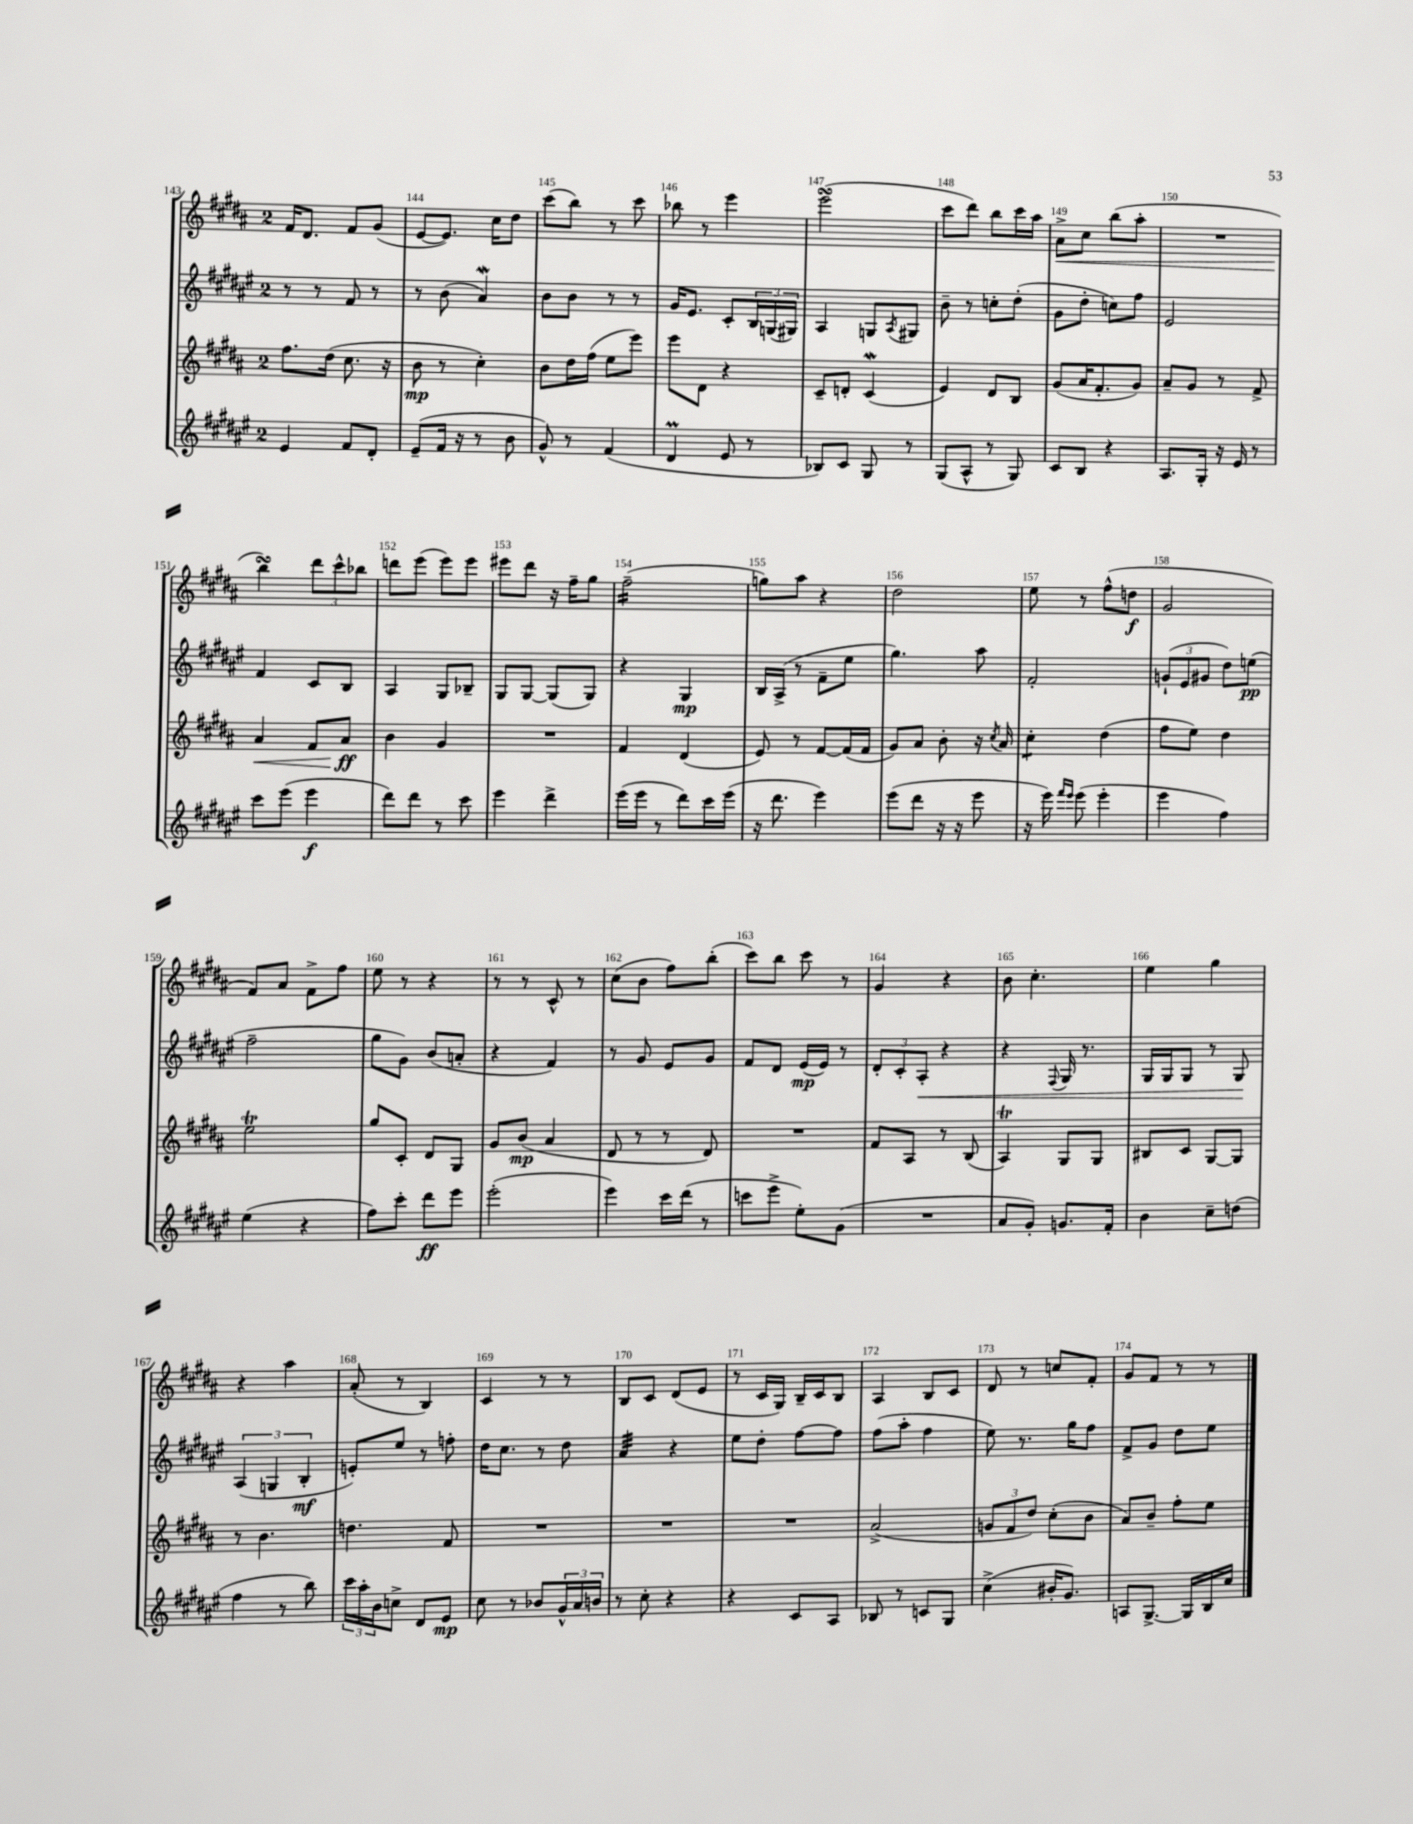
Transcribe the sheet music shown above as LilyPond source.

<<
\new StaffGroup <<
\new Staff = "s0" {
    \clef treble \key b \major \once \override Staff.TimeSignature.style = #'single-digit \time 2/4
    fis'16 dis'8. fis'8 gis'8( |
    e'8~ e'8.) cis''16 dis''8 |
    cis'''8( b''8) r8 cis'''8 |
    bes''8 r8 e'''4 |
    e'''2\turn( |
    cis'''8 dis'''8) b''8 cis'''16 ais''16 |
    ais'8->\< cis''8 b''8( ais''8-. |
    R2 |
    b''4\turn\!) \tuplet 3/2 { dis'''8 cis'''8-^ bes''8 } |
    d'''8 e'''8( e'''8) e'''8 |
    eis'''8 dis'''8 r16 fis''16-- gis''8 |
    fis''2:16--( |
    g''8) ais''8 r4 |
    dis''2 |
    e''8 r8 fis''8-^( d''8\f |
    gis'2 |
    fis'8) ais'8 fis'8-> fis''8 |
    e''8 r8 r4 |
    r8 r8 cis'8-^ r8 |
    cis''8( b'8 fis''8) b''8-.( |
    cis'''8) b''8 cis'''8 r8 |
    gis'4 r4 |
    b'8 cis''4.-. |
    e''4 gis''4 |
    r4 ais''4 |
    ais'8-.( r8 b4) |
    cis'4 r8 r8 |
    b8 cis'8 dis'8( e'8 |
    r8 cis'16 gis16) b16-- cis'16 b8 |
    ais4 b8 cis'8 |
    dis'8 r8 c''8 fis'8-. |
    gis'8 fis'8 r8 r8 \bar "|." |
}
\new Staff = "s1" {
    \clef treble \key fis \major \once \override Staff.TimeSignature.style = #'single-digit \time 2/4
    r8 r8 fis'8 r8 |
    r8 b'8( ais'4\mordent) |
    b'8 b'8 r8 r8 |
    gis'16 eis'8. cis'8-. \tuplet 3/2 { b16 g16( gis16) } |
    ais4 g8 \acciaccatura { ais8 } gis8 |
    b'8-- r8 c''8-. dis''8-.( |
    gis'8 dis''8-. c''8) fis''8 |
    eis'2 |
    fis'4 cis'8 b8 |
    ais4 gis8 bes8-- |
    gis8 gis8~ gis8( gis8) |
    r4 gis4\mp |
    b16 ais16->( r8 fis'8-- eis''8 |
    gis''4.) ais''8 |
    fis'2-. |
    \tuplet 3/2 { g'8-!( eis'8 gis'8 } dis''8) e''8\pp( |
    fis''2-- |
    gis''8 gis'8) b'8( a'8-. |
    r4 fis'4) |
    r8 gis'8 eis'8 gis'8 |
    fis'8 dis'8 eis'16\mp( eis'16) r8 |
    \tuplet 3/2 { dis'8-. cis'8-. ais8-.\< } r4 |
    r4 \appoggiatura { fis8 } gis16 r8. |
    gis16 gis16 gis8 r8 gis8\! |
    \tuplet 3/2 { ais4( g4 b4-.\mf } |
    e'8-.) eis''8 r8 f''8-. |
    dis''16 cis''8. r8 dis''8 |
    ais'4:32 r4 |
    eis''8 dis''8-. fis''8~ fis''8 |
    fis''8( ais''8-. fis''4 |
    eis''8) r8. gis''16 fis''8 |
    fis'8-> gis'8 dis''8 eis''8 \bar "|." |
}
\new Staff = "s2" {
    \clef treble \key b \major \once \override Staff.TimeSignature.style = #'single-digit \time 2/4
    fis''8. dis''16( cis''8. r16 |
    b'8\mp r8 cis''4-.) |
    b'8 dis''16 fis''16( e''8 e'''8) |
    e'''8 dis'8 r4 |
    cis'8-- d'8-. cis'4\mordent( |
    e'4) dis'8 b8 |
    gis'8( ais'16 fis'8.-. gis'8) |
    ais'8-- gis'8 r8 fis'8-> |
    ais'4\< fis'8 ais'8\ff\! |
    b'4 gis'4 |
    R2 |
    fis'4 dis'4( |
    e'8) r8 fis'8~ fis'16( fis'16 |
    gis'8) ais'8 b'8-. r16 \acciaccatura { cis''8 } ais'16 |
    cis''4:8-. dis''4( |
    fis''8 e''8) dis''4 |
    e''2\trill |
    gis''8 cis'8-. dis'8 gis8 |
    gis'8 b'8\mp( ais'4 |
    dis'8 r8 r8 dis'8) |
    R2 |
    fis'8 ais8 r8 b8( |
    ais4\trill) gis8 gis8 |
    bis8 cis'8 gis8~ gis8 |
    r8 b'4. |
    d''4. fis'8 |
    R2 |
    R2 |
    R2 |
    ais'2->( |
    \tuplet 3/2 { g'8 fis'8 dis''8) } cis''8-.( b'8 |
    ais'8) b'8-- fis''8-. e''8 \bar "|." |
}
\new Staff = "s3" {
    \clef treble \key fis \major \once \override Staff.TimeSignature.style = #'single-digit \time 2/4
    eis'4 fis'8 dis'8-. |
    eis'8--( fis'16 r16 r8 b'8 |
    gis'8-^) r8 fis'4( |
    dis'4\prall eis'8 r8 |
    bes8) cis'8 gis8 r8 |
    gis8( ais8-^ r8 gis8) |
    cis'8 b8 r4 |
    ais8. gis16-. r16 eis'16 r8 |
    cis'''8 eis'''8( eis'''4\f |
    dis'''8) dis'''8 r8 cis'''8 |
    eis'''4 dis'''4-> |
    eis'''16( eis'''16 r8 dis'''8) cis'''16 eis'''16( |
    r16 dis'''8. eis'''4) |
    eis'''8( dis'''8 r16 r16 eis'''8 |
    r16 eis'''16) \grace { fis'''16 eis'''16 } eis'''8( eis'''4-. |
    eis'''4 fis''4) |
    eis''4( r4 |
    fis''8) cis'''8-. dis'''8\ff eis'''8 |
    eis'''2-.( |
    eis'''4) cis'''16 dis'''16( r8 |
    c'''8 eis'''8-> eis''8-.) gis'8( |
    R2 |
    ais'8 gis'8-.) g'8. fis'16-. |
    b'4 cis''8-- d''8( |
    fis''4 r8 b''8) |
    \tuplet 3/2 { cis'''16 ais''16-. b'16 } c''8-> dis'8 eis'8\mp |
    cis''8 r8 bes'8 \tuplet 3/2 { gis'16-^ ais'16 b'16 } |
    r8 cis''8-. r4 |
    r4 cis'8 ais8 |
    bes8 r8 c'8 gis8 |
    cis''4->( bis'16-. gis'8.) |
    a8 gis8.~-> gis16 b16 cis''16 \bar "|." |
}
>>
>>
\layout { \context { \Score currentBarNumber = #143 \override BarNumber.break-visibility = ##(#f #t #t) barNumberVisibility = #all-bar-numbers-visible } }
